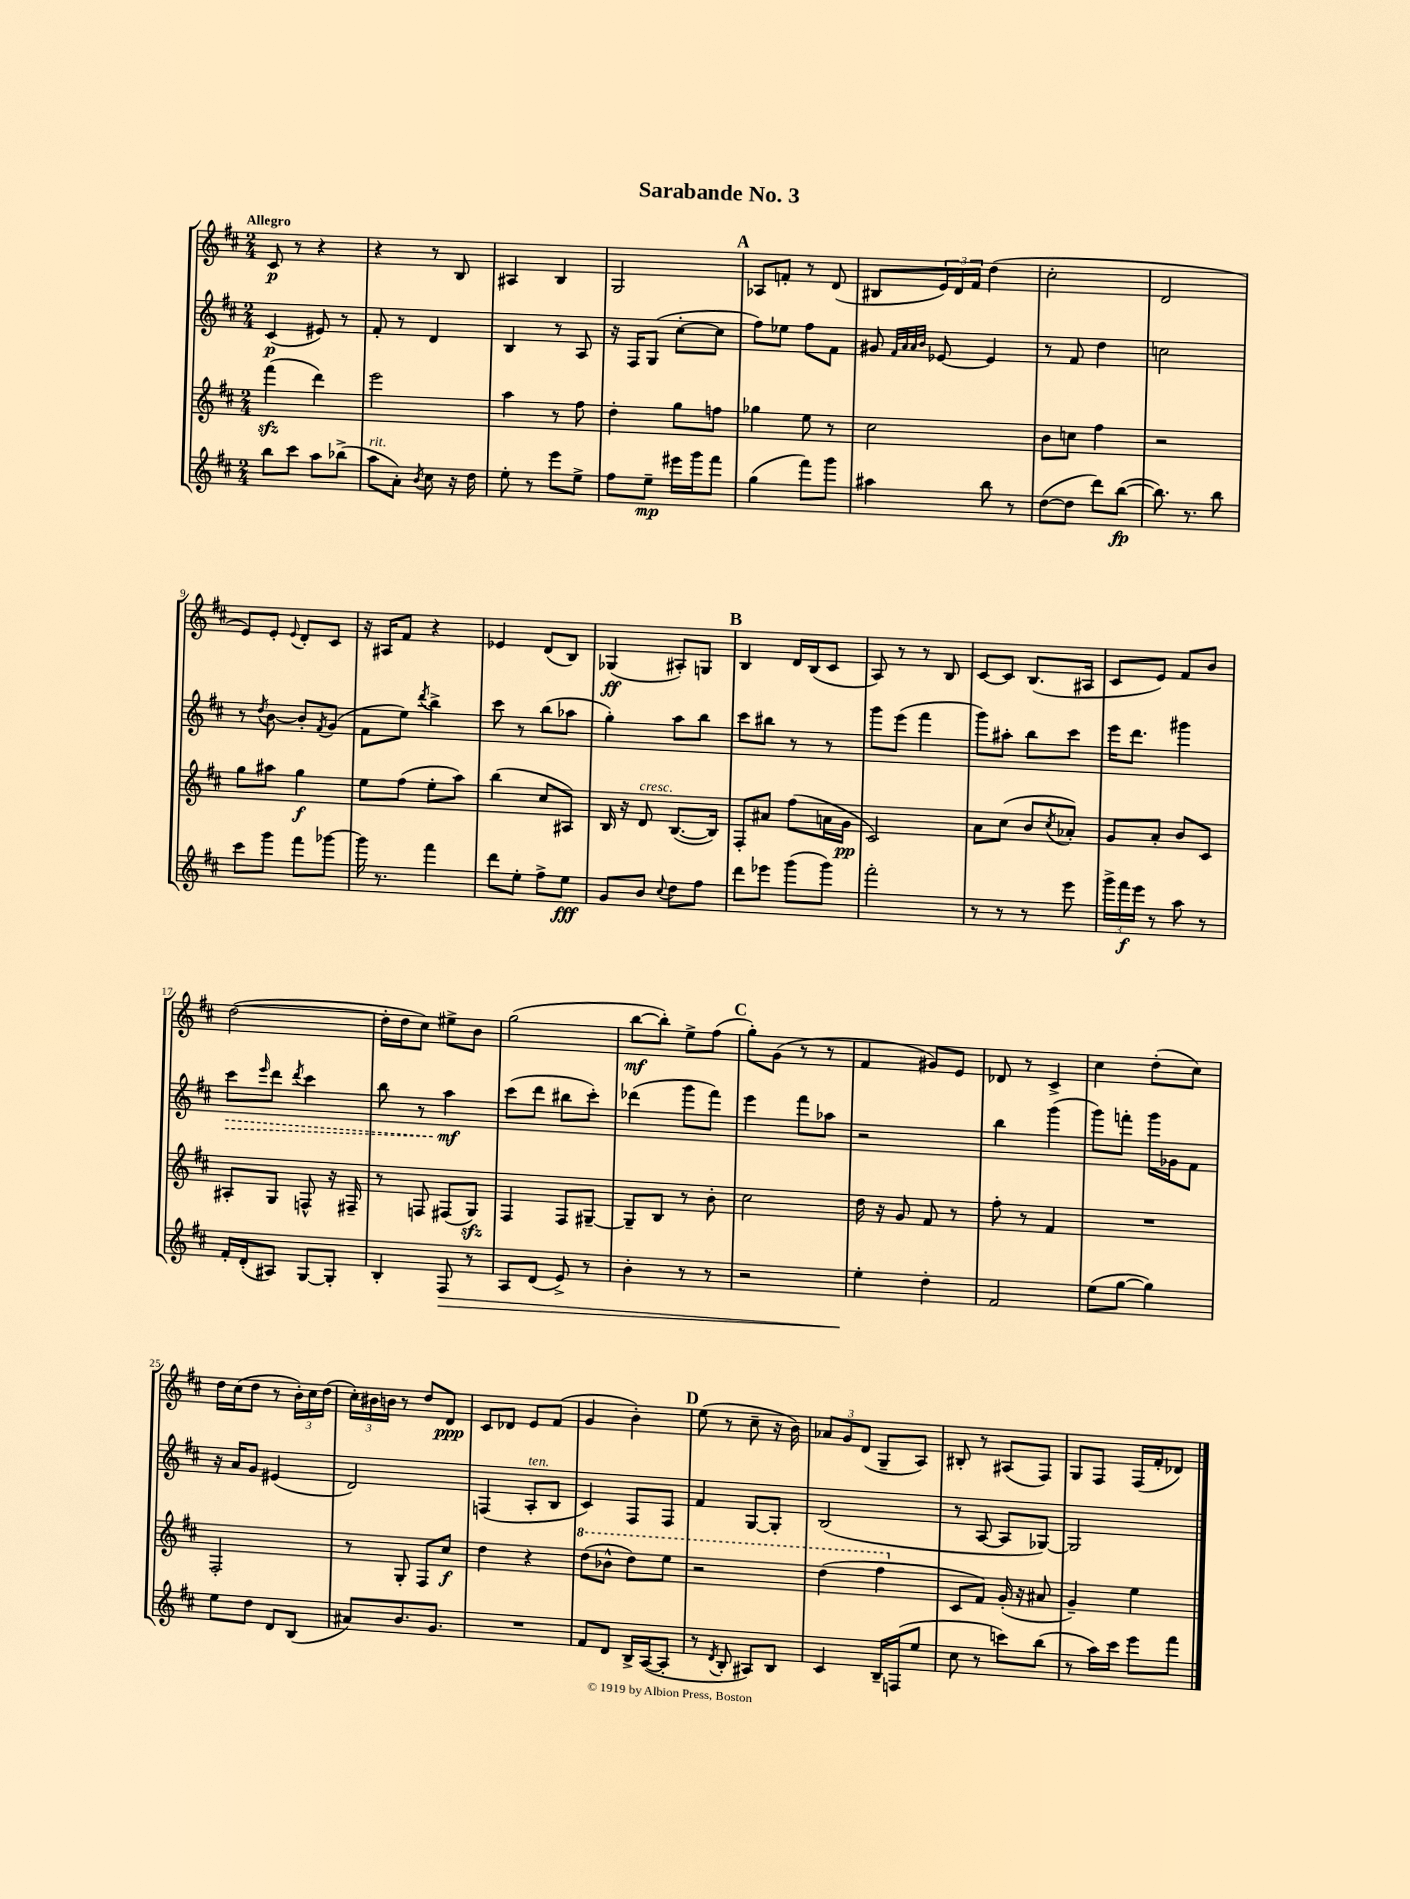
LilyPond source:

\header { title = "Sarabande No. 3" }
<<
\new StaffGroup <<
\new Staff = "s0" {
    \clef treble \key d \major \numericTimeSignature \time 2/4 \tempo "Allegro"
    cis'8\p r8 r4 |
    r4 r8 b8 |
    ais4 b4 |
    g2 |
    \mark \markup { \bold "A" } aes8 f'8-. r8 d'8( |
    bis8 \tuplet 3/2 { e'16) d'16 fis'16 } d''4( |
    cis''2-. |
    d'2 |
    e'8) e'8-. \appoggiatura { e'8 } d'8-. cis'8 |
    r16 ais16 fis'8 r4 |
    ees'4 d'8( b8) |
    ges4\ff( ais8-.) g8 |
    \mark \markup { \bold "B" } b4 d'16 b16( cis'8 |
    a8) r8 r8 b8 |
    cis'8~ cis'8 b8.( ais16 |
    cis'8 e'8) fis'8 b'8 |
    d''2~( |
    d''16-. d''16 cis''8) eis''8-> b'8 |
    g''2( |
    b''8~\mf b''8-.) e''8-> fis''8( |
    \mark \markup { \bold "C" } g''8-.) g'8( r8 r8 |
    fis'4 gis'8) e'8 |
    des'8 r8 cis'4-> |
    cis''4 d''8-.( cis''8) |
    d''16 cis''16( d''8 r8 \tuplet 3/2 { b'16-.) cis''16 d''16( } |
    \tuplet 3/2 { cis''16-.) bis'16 b'16 } r8 d''8 d'8\ppp |
    cis'8 des'8 e'8 fis'8( |
    g'4 b'4-.) |
    \mark \markup { \bold "D" } e''8( r8 cis''8-- r16 b'16) |
    \tuplet 3/2 { aes'8 g'8 d'8( } g8-- a8) |
    bis8-. r8 ais8( fis8) |
    g8 fis8 fis16( fis'16-. des'8) \bar "|." |
}
\new Staff = "s1" {
    \clef treble \key d \major \numericTimeSignature \time 2/4
    cis'4\p( eis'8) r8 |
    fis'8-. r8 d'4 |
    b4 r8 a8 |
    r16 fis16 g8( cis''8~-. cis''8 |
    \mark \markup { \bold "A" } fis''8) ees''8 fis''8 fis'8 |
    gis'8 \grace { fis'32 a'32 a'32 b'32 } ees'8~ ees'4 |
    r8 fis'8 d''4 |
    c''2 |
    r8 \acciaccatura { d''8 } b'8~ b'8-. \acciaccatura { fis'8 } g'8( |
    fis'8 e''8) \acciaccatura { d'''8 } b''4-> |
    cis'''8 r8 b''8( aes''8 |
    g''4-.) a''8 b''8 |
    \mark \markup { \bold "B" } cis'''8 bis''8 r8 r8 |
    g'''8 e'''8( fis'''4 |
    g'''8) ais''8-. b''8 cis'''8 |
    e'''16 d'''8. gis'''4 |
    \once \override Hairpin.style = #'dashed-line cis'''8\> \grace { e'''16 } d'''8 \acciaccatura { d'''8 } cis'''4 |
    b''8 r8 a''4\mf\! |
    cis'''8( d'''8 bis''8 cis'''8-.) |
    des'''4( g'''8 fis'''8) |
    \mark \markup { \bold "C" } e'''4 fis'''8 aes''8 |
    r2 |
    b''4 g'''4( |
    g'''8) f'''8-. g'''16 ges'16 fis'8 |
    r16 a'16 g'8 eis'4( |
    d'2) |
    f4( a8-.^\markup { \italic "ten." } b8 |
    cis'4) fis8 fis8 |
    \mark \markup { \bold "D" } fis'4 g8~ g8-. |
    b2( |
    r8 a8~ a8 ges8~) |
    ges2 \bar "|." |
}
\new Staff = "s2" {
    \clef treble \key d \major \numericTimeSignature \time 2/4
    fis'''4\sfz( d'''4) |
    e'''2 |
    a''4 r8 fis''8 |
    d''4-. g''8 f''8 |
    \mark \markup { \bold "A" } ges''4 e''8 r8 |
    cis''2 |
    b'8 c''8 fis''4 |
    r2 |
    g''8 ais''8 g''4\f |
    e''8 fis''8( e''8-. a''8) |
    b''4( cis''8 ais8) |
    b16 r16 d'8^\markup { \italic "cresc." } b8.~( b16) |
    \mark \markup { \bold "B" } fis8-. ais'8 fis''8( a'16 g'16\pp |
    cis'2) |
    a'8 cis''8( b'8 \acciaccatura { cis''8 } aes'8-.) |
    g'8 a'8-. b'8 cis'8 |
    ais8-. g8 f8-^ r16 fis16-- |
    r8 f8 fis8( g8\sfz) |
    fis4 fis8 gis8~-- |
    gis8-- b8 r8 b'8-. |
    \mark \markup { \bold "C" } cis''2 |
    d''16 r16 g'8 fis'8 r8 |
    fis''8-. r8 fis'4 |
    R2 |
    fis2-. |
    r8 g8-. fis8 cis''8\f |
    d''4 r4 |
    \ottava #1 d'''8( bes''8-^ d'''8) e'''8 |
    \mark \markup { \bold "D" } r2 |
    d'''4( fis'''4 \ottava #0 |
    cis'8 fis'8) g'16-.( r16 ais'8 |
    g'4--) e''4 \bar "|." |
}
\new Staff = "s3" {
    \clef treble \key d \major \numericTimeSignature \time 2/4
    b''8 cis'''8 a''8 bes''8->( |
    a''8^\markup { \italic "rit." } a'8-.) \acciaccatura { b'8 } cis''8 r16 d''16 |
    e''8-. r8 e'''8 e''8-> |
    fis''8 e''8--\mp eis'''16 g'''16 fis'''8 |
    \mark \markup { \bold "A" } g''4( fis'''8) g'''8 |
    ais''4 b''8 r8 |
    d''8~( d''8 d'''8) b''8~\fp( |
    b''8.) r8. b''8 |
    cis'''8 g'''8 fis'''8 ges'''8~ |
    ges'''16 r8. fis'''4 |
    d'''8 e''8-. fis''8-> e''8\fff |
    g'8 b'8 \appoggiatura { cis''8 } d''8 fis''8 |
    \mark \markup { \bold "B" } d'''8 ees'''8 g'''8( g'''8) |
    fis'''2-. |
    r8 r8 r8 e'''8 |
    \tuplet 3/2 { g'''16-> fis'''16\f e'''16 } r8 a''8 r8 |
    fis'16-. d'16-.( ais8) g8~ g8-. |
    b4-. fis8\> r8 |
    a8 d'8( e'8->) r8 |
    b'4-. r8 r8 |
    \mark \markup { \bold "C" } r2 |
    e''4-.\! d''4-. |
    fis'2 |
    e''8( g''8~ g''4) |
    e''8 d''8 d'8 b8( |
    ais'8) b'8. g'8. |
    R2 |
    fis'8 d'8 b16-> a16~( a8-. |
    \mark \markup { \bold "D" } r8 \acciaccatura { d'8 } b8-. ais8) b8 |
    cis'4 b16-- f16( e''8 |
    cis''8 r8 c'''8) b''8( |
    r8 a''16) cis'''16 e'''8 fis'''8 \bar "|." |
}
>>
>>
